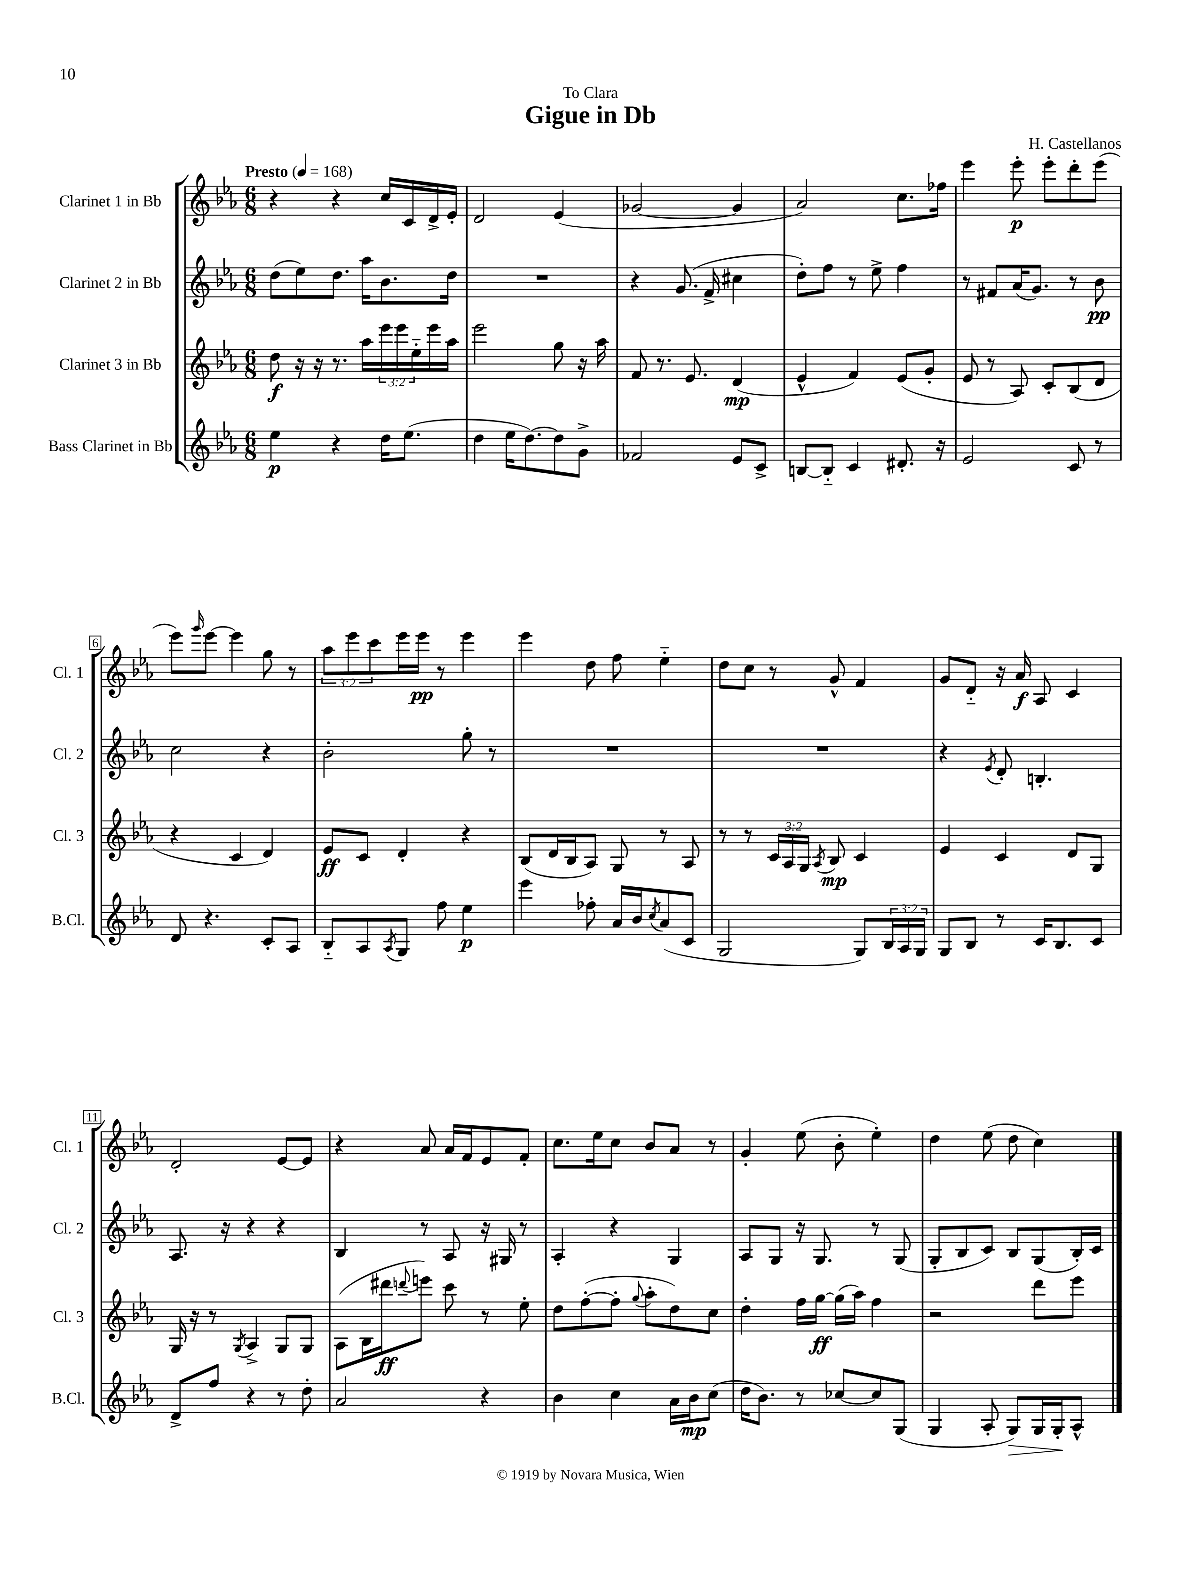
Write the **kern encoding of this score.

**kern	**dynam	**kern	**dynam	**kern	**dynam	**kern	**dynam
*part4	*part4	*part3	*part3	*part2	*part2	*part1	*part1
*staff4	*staff4	*staff3	*staff3	*staff2	*staff2	*staff1	*staff1
*I"Bass Clarinet in Bb	*	*I"Clarinet 3 in Bb	*	*I"Clarinet 2 in Bb	*	*I"Clarinet 1 in Bb	*
*I'B.Cl.	*	*I'Cl. 3	*	*I'Cl. 2	*	*I'Cl. 1	*
*clefG2	*	*clefG2	*	*clefG2	*	*clefG2	*
*k[b-e-a-]	*	*k[b-e-a-]	*	*k[b-e-a-]	*	*k[b-e-a-]	*
*M6/8	*	*M6/8	*	*M6/8	*	*M6/8	*
*MM168	*	*MM168	*	*MM168	*	*MM168	*
=1	=1	=1	=1	=1	=1	=1	=1
!	!	!	!	!	!	!LO:TX:a:B:t=Presto	!
4ee-\	p	8dd\	f	(8dd\L	.	4r	.
.	.	16r	.	8ee-\)	.	.	.
.	.	16r	.	.	.	.	.
4r	.	8.r	.	8.dd\J	.	4r	.
.	.	16aa-\LL	.	16aa-\KL	.	.	.
16dd\KL	.	24eee-\	.	8.b-\	.	16cc/LL	.
.	.	24eee-\	.	.	.	.	.
(8.ee-\J	.	.	.	.	.	16c/	.
.	.	24ee-\	.	.	.	.	.
.	.	16eee-\	.	.	.	16d^/	.
.	.	16aa-\JJ	.	16dd\Jk	.	16e-'/JJ	.
=2	=2	=2	=2	=2	=2	=2	=2
4dd\	.	2eee-\	.	2.r	.	2d/	.
16ee-\KL	.	.	.	.	.	.	.
[8.dd\)	.	.	.	.	.	.	.
8dd\]	.	8gg\	.	.	.	(4e-/	.
8g^\J	.	16r	.	.	.	.	.
.	.	16aa-\	.	.	.	.	.
=3	=3	=3	=3	=3	=3	=3	=3
2f-X/	.	8f/	.	4r	.	[2g-X/	.
.	.	8.r	.	.	.	.	.
.	.	.	.	(8.g/	.	.	.
.	.	8.e-/	.	.	.	.	.
.	.	.	.	16f^/	.	.	.
8e-/L	.	(4d/	mp	4cc#X\	.	4g-/]	.
8c^/J	.	.	.	.	.	.	.
=4	=4	=4	=4	=4	=4	=4	=4
[8Bn/L	.	4e-^^/	.	8dd'\L)	.	2a-/)	.
8B/J]	.	.	.	8ff\J	.	.	.
4c/	.	4f/)	.	8r	.	.	.
.	.	.	.	8ee-^\	.	.	.
8.d#X'/	.	(8e-/L	.	4ff\	.	8.cc\L	.
.	.	8g'/J	.	.	.	.	.
16r	.	.	.	.	.	16ff-X\Jk	.
=5	=5	=5	=5	=5	=5	=5	=5
2e-/	.	8e-/	.	8r	.	4eee-\	.
.	.	8r	.	8f#X/L	.	.	.
.	.	8A-/)	.	(16a-/K	.	8eee-'\	p
.	.	.	.	8.g/J)	.	.	.
.	.	8c'/L	.	.	.	8eee-'\L	.
8c/	.	(8B-/	.	8r	.	8ddd'\	.
8r	.	8d/J	.	8b-\	pp	(8eee-\J	.
!!LO:LB:g=z
=6	=6	=6	=6	=6	=6	=6	=6
8d/	.	4r	.	2cc\	.	8eee-\L)	.
.	.	.	.	.	.	16qqggg/	.
4.r	.	.	.	.	.	[8eee-\J	.
.	.	4c/	.	.	.	4eee-\]	.
8c'/L	.	4d/)	.	4r	.	8gg\	.
8A-/J	.	.	.	.	.	8r	.
=7	=7	=7	=7	=7	=7	=7	=7
8B-/L	.	8e-/L	ff	2b-'\	.	12aa-\L	.
.	.	.	.	.	.	12eee-\	.
8A-/	.	8c/J	.	.	.	.	.
.	.	.	.	.	.	12ccc\	.
8qA-/	.	.	.	.	.	.	.
8G/J	.	4d'/	.	.	.	16eee-\L	.
.	.	.	.	.	.	16eee-\JJ	pp
8ff\	.	.	.	.	.	8r	.
4ee-\	p	4r	.	8gg'\	.	4eee-\	.
.	.	.	.	8r	.	.	.
=8	=8	=8	=8	=8	=8	=8	=8
4eee-\	.	(8B-/L	.	2.r	.	4eee-\	.
.	.	16d/L	.	.	.	.	.
.	.	16B-/J	.	.	.	.	.
8ff-X'\	.	8A-/J)	.	.	.	8dd\	.
16a-/LL	.	8G/	.	.	.	8ff\	.
16b-/J	.	.	.	.	.	.	.
8qcc/	.	.	.	.	.	.	.
(8a-/	.	8r	.	.	.	4ee-\	.
8c/J	.	8A-/	.	.	.	.	.
=9	=9	=9	=9	=9	=9	=9	=9
2G/	.	8r	.	2.r	.	8dd\L	.
.	.	8r	.	.	.	8cc\J	.
.	.	24c/LL	.	.	.	8r	.
.	.	24A-/	.	.	.	.	.
.	.	24G/JJ	.	.	.	.	.
.	.	8qA-/	.	.	.	.	.
.	.	8B-/	mp	.	.	8g^^/	.
8G/L)	.	4c/	.	.	.	4f/	.
24B-/L	.	.	.	.	.	.	.
24A-/	.	.	.	.	.	.	.
24G/JJ	.	.	.	.	.	.	.
=10	=10	=10	=10	=10	=10	=10	=10
8G/L	.	4e-/	.	4r	.	8g/L	.
8B-/J	.	.	.	.	.	8d/J	.
.	.	.	.	8qe-/	.	.	.
8r	.	4c/	.	8d'/	.	16r	.
.	.	.	.	.	.	16a-/	f
16c/KL	.	.	.	4.Bn'/	.	8A-/	.
8.B-/	.	.	.	.	.	.	.
.	.	8d/L	.	.	.	4c/	.
8c/J	.	8G/J	.	.	.	.	.
!!LO:LB:g=z
=11	=11	=11	=11	=11	=11	=11	=11
8d^/L	.	16G/	.	8.A-/	.	2d'/	.
.	.	16r	.	.	.	.	.
8ff/J	.	8r	.	.	.	.	.
.	.	.	.	16r	.	.	.
.	.	8qG/	.	.	.	.	.
4r	.	4A-^/	.	4r	.	.	.
8r	.	8G/L	.	4r	.	[8e-/L	.
8dd'\	.	8G/J	.	.	.	8e-/J]	.
=12	=12	=12	=12	=12	=12	=12	=12
2a-/	.	(8A-\L	.	4B-/	.	4r	.
.	.	16B-\L	.	.	.	.	.
.	.	16ddd#X\J	ff	.	.	.	.
.	.	8qqdddn/	.	.	.	.	.
.	.	8eeen\J)	.	8r	.	8a-/	.
.	.	8ccc\	.	8A-/	.	16a-/LL	.
.	.	.	.	.	.	16f/J	.
4r	.	8r	.	16r	.	8e-/	.
.	.	.	.	16G#X/	.	.	.
.	.	8ee-'\	.	8r	.	8f'/J	.
=13	=13	=13	=13	=13	=13	=13	=13
4b-\	.	8dd\L	.	4A-'/	.	8.cc\L	.
.	.	([8ff'\	.	.	.	.	.
.	.	.	.	.	.	16ee-\k	.
4cc\	.	8ff'\J]	.	4r	.	8cc\J	.
.	.	8qqgg/	.	.	.	.	.
.	.	8aa-'\L	.	.	.	8b-/L	.
16a-\LL	.	8dd\)	.	4G/	.	8a-/J	.
16b-\J	mp	.	.	.	.	.	.
(8cc\J	.	8cc\J	.	.	.	8r	.
=14	=14	=14	=14	=14	=14	=14	=14
16dd\KL	.	4dd'\	.	8A-/L	.	4g'/	.
8.b-\J)	.	.	.	.	.	.	.
.	.	.	.	8G/J	.	.	.
8r	.	16ff\LL	.	16r	.	(8ee-\	.
.	.	[16gg\JJ	ff	8.G/	.	.	.
[8cc-X/L	.	(16gg\LL]	.	.	.	8b-'\	.
.	.	16aa-\JJ)	.	.	.	.	.
8cc-/]	.	4ff\	.	8r	.	4ee-'\)	.
(8G/J	.	.	.	(8G/	.	.	.
=15	=15	=15	=15	=15	=15	=15	=15
4G/	.	2r	.	8G'/L	.	4dd\	.
.	.	.	.	8B-/	.	.	.
8A-'/	.	.	.	8c/J)	.	(8ee-\	.
!	!LO:HP:b	!	!	!	!	!	!
8G/L)	>	.	.	8B-/L	.	8dd\	.
16G/L	.	8ddd\L	.	(8G/	.	4cc\)	.
16G'/J	.	.	.	.	.	.	.
8A-^^/J	]	8eee-\J	.	16B-'/L)	.	.	.
.	.	.	.	16c/JJ	.	.	.
==	==	==	==	==	==	==	==
*-	*-	*-	*-	*-	*-	*-	*-
